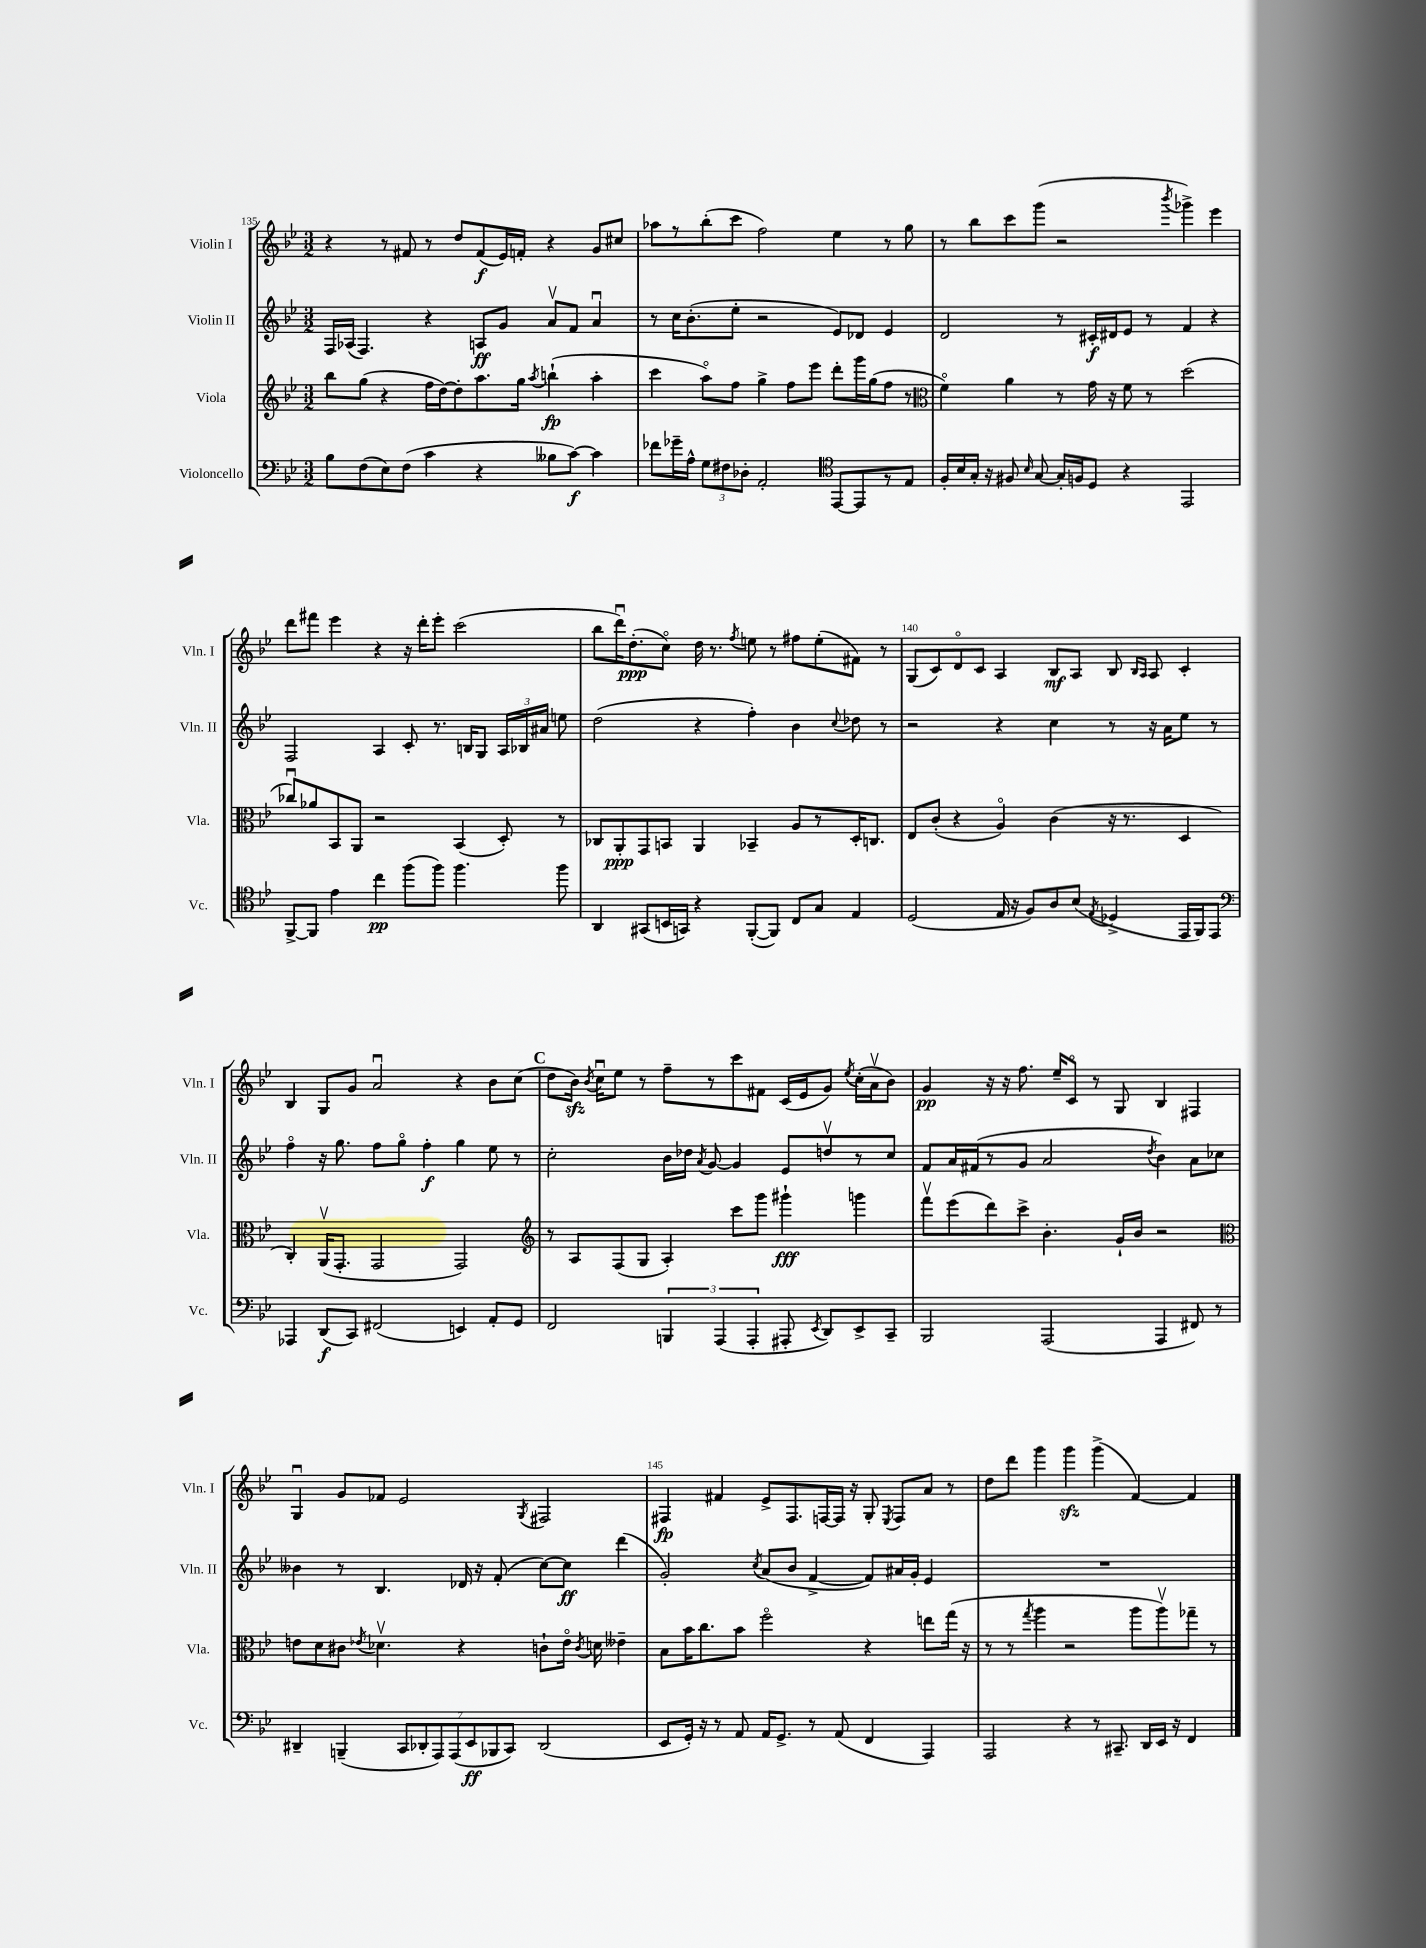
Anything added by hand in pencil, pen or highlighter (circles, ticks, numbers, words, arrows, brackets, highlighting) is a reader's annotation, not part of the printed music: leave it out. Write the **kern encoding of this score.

**kern	**kern	**kern	**kern
*staff4	*staff3	*staff2	*staff1
*clefF4	*clefG2	*clefG2	*clefG2
*k[b-e-]	*k[b-e-]	*k[b-e-]	*k[b-e-]
*M3/2	*M3/2	*M3/2	*M3/2
8B-	8bb-	16F	4r
.	.	(16A-	.
(8F	(8gg	4.F)	.
8E-)	4r	.	8r
(8F	.	.	8f#
4c	16ff	4r	8r
.	[16dd)	.	.
.	8dd']	.	8dd
4r	8.aa	8A	(8f#
.	.	8g	16e-)
.	16gg	.	16f'
.	8qaa	.	.
8B--	(4bb`	8av	4r
[8c)	.	8f	.
4c]	4aa'	4au	8g
.	.	.	8cc#
=	=	=	=
8f-	4ccc	8r	8aa-
16g-~	.	16cc	8r
16A^^	.	(8.b-'	.
12G	8aao)	.	(8bb-'
12F#	.	.	.
.	8ff	8ee-'	8ccc
12D-'	.	.	.
2AA'	4gg^	2r	2ff)
.	8ff	.	.
.	8eee-	.	.
*clefC4	*	*	*
[8EE-	8ddd'	8e-)	4ee-
8EE-]	16ggg	8d-	.
.	(16gg	.	.
8r	8ff	4e-	8r
8E-	8r	.	8gg
=	=	=	=
*	*clefC3	*	*
16F'	4fo)	2d	8r
16B-	.	.	.
16G'	.	.	8bb-
16r	.	.	.
8F#	4a	.	8ccc
16qqB-	.	.	.
[8G	.	.	(8ggg
16G']	8r	8r	2r
16F	.	.	.
8D	16g	16c#'	.
.	16r	16d#	.
4r	8f	8e-	.
.	8r	8r	.
.	.	.	8qbbb-
2EE-	(2dd	4f	4ggg-^)
.	.	4r	4eee-
=	=	=	=
[8FF^	8cc-u)	2F	8ddd
8FF]	8a-	.	8fff#
4e-	8BB-	.	4eee-
.	8AA	.	.
4cc	2r	4A	4r
(8ff	.	8c'	16r
.	.	.	16ddd'
8ff)	.	8.r	8eee-'
4.ff	(4BB-	.	(2ccc
.	.	16B	.
.	.	8G	.
.	8D')	24A	.
.	.	24B-	.
.	.	24a#	.
8ff	8r	8ee	.
=	=	=	=
4AA	8C-	(2dd	8bb-
.	8AA'	.	16dddu)
.	.	.	(8.dd'
(8GG#	8GG	.	.
16BB	8BB	.	8cco)
16GG)	.	.	.
4r	4AA	4r	16dd
.	.	.	8.r
.	.	.	8qff
([8FF'	4BB-~	4ff')	8ee
8FF])	.	.	8r
8C	8A	4b-	8ff#
8G	8r	.	(8ee'
.	.	8qqcc	.
4E-	16D'	8dd-	8f#)
.	8.C	.	.
.	.	8r	8r
=	=	=	=
(2D	8E-	2r	(8G
.	(8c'	.	8c)
.	4r	.	8do
.	.	.	8c
16E-	4Ao)	4r	4A
16r	.	.	.
8F)	.	.	.
8A	(4c	4cc	8B-
(8B-	.	.	8A
8qE-	.	.	.
4D-^	16r	8r	8B-
.	8.r	.	.
.	.	.	16qqB-
.	.	.	16qqA
.	.	16r	8A
.	.	16a	.
16EE-	4D	8ee-	4c'
16FF)	.	.	.
8EE-	.	8r	.
=	=	=	=
*clefF4	*	*	*
4AAA-	4C')	4ffo	4B-
(8DD	(16AAv	16r	8G
.	8.GG'	8.gg	.
8CC)	.	.	8g
(2FF#	2GG	8ff	2au
.	.	8ggo	.
.	.	4ff'	.
4EE)	2GG)	4gg	4r
8AA'	.	8ee-	8b-
8GG	.	8r	(8cc
=	=	=	=
*	*clefG2	*	*
2FF	8r	2cc'	8dd
.	8A	.	16b-)
.	.	.	8qb-
.	.	.	16ccu
.	(8F	.	8ee-
.	8G	.	8r
6BBB	4A')	16b-	8ff~
.	.	16dd-	.
.	.	8qa	.
.	.	[8g	8r
(6AAA	.	.	.
.	8ccc	4g]	8ccc
6AAA'	.	.	.
.	8ggg	.	8f#
8AAA#'	4ggg#`	8e-	(16c
.	.	.	16e-
8qEE-	.	.	.
8DD)	.	8ddv	8g)
.	.	.	8qee-
8EE-^	4ggg	8r	(16cc'
.	.	.	16av
8CC~	.	8cc	8b-)
=	=	=	=
2BBB-	8fffv	8f	4g
.	(8eee-	16a	.
.	.	(16f#	.
.	8ddd)	8r	16r
.	.	.	16r
.	8ccc^	8g	8.ff
(2AAA	4.b-'	2a	.
.	.	.	16ee-~
.	.	.	8co
.	.	.	8r
.	16g`	.	8G
.	16b-	.	.
.	.	8qdd	.
4AAA	2r	4b-)	4B-
8FF#)	.	8a	4F#
8r	.	8cc-	.
=	=	=	=
*	*clefC3	*	*
4DD#~	8e	4b--	4Gu
.	8d	.	.
(4BBB~	8c#	8r	8g
.	8qe-	.	.
.	4.d-v	4.B-	8f-
14CC	.	.	2e-
14DD-'	.	.	.
14AAA)	.	.	.
(14AAA	.	.	.
.	4r	16d-	.
14EE-	.	.	.
.	.	16r	.
14BBB-	.	.	.
.	.	(8f'	.
14CC)	.	.	.
.	.	.	8qG
(2DD-	8c`	[8cc)	2F#
.	16e-o	8cc]	.
.	8qc	.	.
.	16d	.	.
.	4e--~	(4ddd	.
=	=	=	=
8EE-	8B-	2g')	4F#
16GG')	16b-	.	.
16r	8.cc	.	.
8r	.	.	4f#
8AA	8b-	.	.
.	.	8qcc	.
16AA	2ffo	(8a	8e-^
8.GG^	.	.	.
.	.	8b-	8.F#
8r	.	[4f^	.
.	.	.	[16F
(8AA	.	.	16F]
.	.	.	16r
4FF	4r	8f])	8G'
.	.	.	8qE-
.	.	16a#	8F
.	.	16g'	.
4AAA)	8ee	4e-	8a
.	(16gg	.	8r
.	16r	.	.
=	=	=	=
2AAA	8r	1.r	8dd
.	8r	.	8ddd
.	8qgg	.	.
.	4aa	.	4ggg
4r	2r	.	4ggg
8r	.	.	(4ggg^
8.CC#~	.	.	.
.	8aa	.	[4f)
16DD	.	.	.
16EE-	8aav)	.	.
16r	.	.	.
4FF	8gg-~	.	4f]
.	8r	.	.
==	==	==	==
*-	*-	*-	*-
